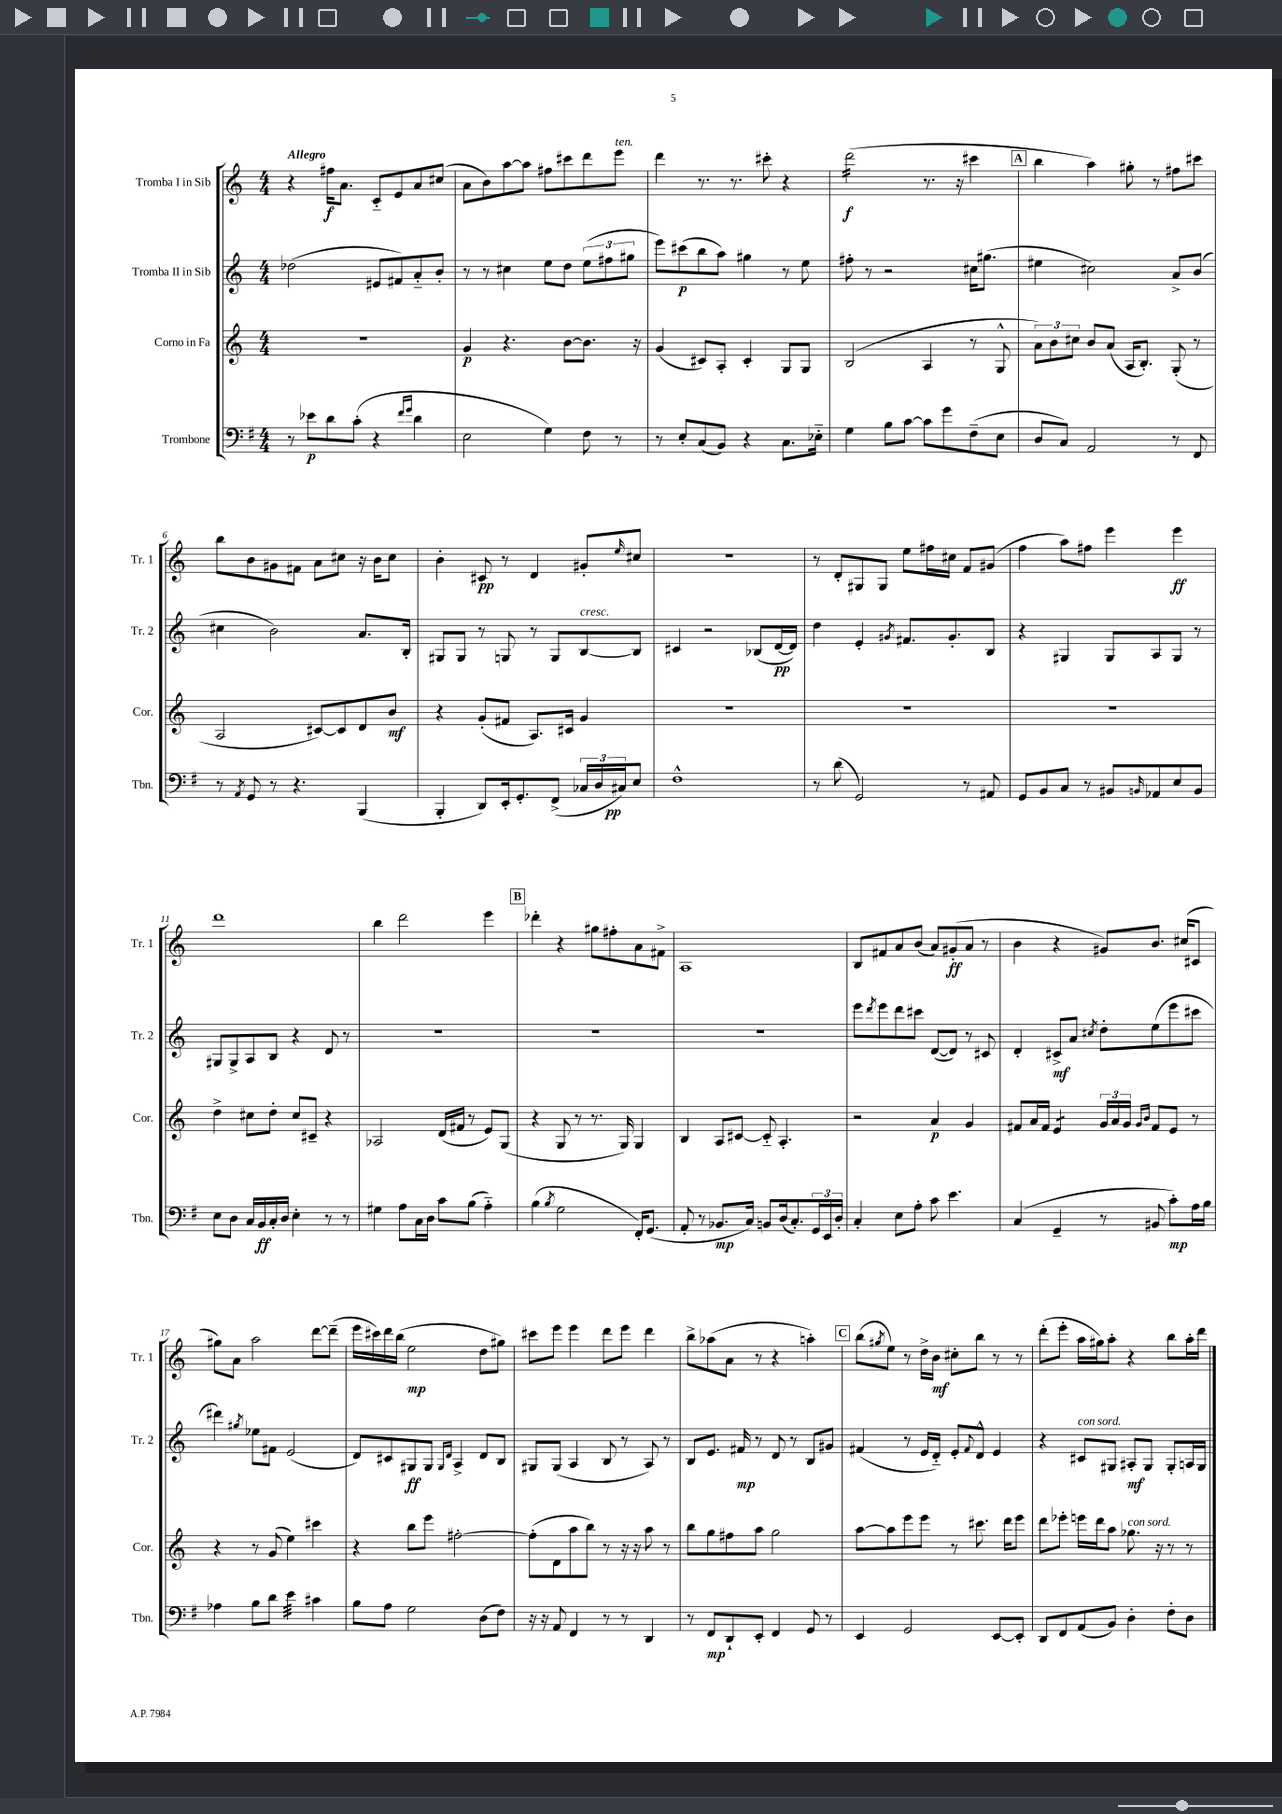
<<
\new StaffGroup <<
\new Staff = "s0" \with { instrumentName = "Tromba I in Sib" shortInstrumentName = "Tr. 1" } {
    \clef treble \key c \major \numericTimeSignature \time 4/4 \tempo "Allegro"
    r4 fis''16\f a'8. c'8-_ e'8 a'8 cis''8( |
    a'8 b'8) a''8~ a''8 fis''8 cis'''8 d'''8 e'''8^\markup { \italic "ten." } |
    d'''4 r8. r8. cis'''8-. r4 |
    d'''2:16\f( r8. r16 cis'''4 |
    \mark \markup { \box "A" } b''4 a''4) gis''8-. r8 fis''8 cis'''8 |
    b''8 b'8 gis'8 fis'8 a'8 cis''8 r16 b'16 cis''8 |
    b'4-. cis'8\pp r8 d'4 gis'8-. \grace { e''16 } cis''8 |
    R1 |
    r8 d'8-. gis8 gis8 e''8 fis''16 cis''16 f'8 gis'8( |
    f''4 a''8) fis''8 e'''4 e'''4\ff |
    d'''1 |
    b''4 d'''2 e'''4 |
    \mark \markup { \box "B" } des'''4-. r4 gis''8 fis''8-. a'8 fis'8-> |
    a1 |
    b8 fis'8 a'8 b'8( a'8) gis'8-.\ff( a'8 r8 |
    b'4 r4 gis'8) b'8. cis''16( cis'8 |
    gis''8) a'8 a''2 d'''8~ d'''8--( |
    e'''16 cis'''16) d'''16 b''16( e''2\mp d''8 gis''8) |
    cis'''8 e'''8 e'''4 d'''8 e'''8 d'''4 |
    b''8-> aes''8( a'8 r8 r4 a''4-.) |
    \mark \markup { \box "C" } b''8( \acciaccatura { gis''8 } e''8) r8 d''16-> b'16\mf cis''8-. b''8 r8 r8 |
    d'''8-.( e'''8-. a''16 gis''16) a''8-. r4 b''8 a''16-. d'''16 \bar "|." |
}
\new Staff = "s1" \with { instrumentName = "Tromba II in Sib" shortInstrumentName = "Tr. 2" } {
    \clef treble \key c \major \numericTimeSignature \time 4/4
    des''2( eis'8 fis'8) a'8-_ b'8-. |
    r8 r8 cis''4 e''8 d''8 \tuplet 3/2 { e''8( fis''8 gis''8 } |
    e'''8) cis'''8\p( b''8 a''8) gis''4 r8 e''8 |
    fis''8-. r8 r2 cis''16 gis''8.( |
    \mark \markup { \box "A" } eis''4 cis''2) a'8-> b'8( |
    cis''4 b'2) a'8. b16-. |
    gis8 gis8 r8 g8 r8 g8 b8~^\markup { \italic "cresc." } b8 |
    cis'4 r2 bes8( d'16~\pp d'16) |
    d''4 e'4-. \acciaccatura { gis'8 } fis'8. gis'8.-. b8 |
    r4 gis4 gis8 a8 gis8 r8 |
    gis8 gis8-> a8 b8 r4 d'8 r8 |
    R1 |
    \mark \markup { \box "B" } R1 |
    R1 |
    e'''8 \acciaccatura { d'''8 } e'''8 d'''8 cis'''8 d'8~( d'8) r8 cis'8 |
    d'4-. cis'8->\mf a'8 \acciaccatura { cis''8 } d''8-. e''8( e'''8 cis'''8 |
    dis'''4) \acciaccatura { gis''8 } ees''8 fis'8 e'2( |
    d'8) cis'8 gis8\ff gis8 \grace { gis16 d'16 } a4-> d'8 b8 |
    gis8 gis8( a4 b8 r8 a8) r8 |
    b8 e'8. fis'16\mp r8 d'8 r8 b8 gis'8 |
    \mark \markup { \box "C" } fis'4( r8 e'16 d'16-_) e'8-. \appoggiatura { fis'8 } d'8-^ e'4 |
    r4 cis'8^\markup { \italic "con sord." } gis8 ais8-.\mf gis8 gis8-. a16 gis16 \bar "|." |
}
\new Staff = "s2" \with { instrumentName = "Corno in Fa" shortInstrumentName = "Cor." } {
    \clef treble \key c \major \numericTimeSignature \time 4/4
    R1 |
    g'4\p r4. b'8~ b'8. r16 |
    g'4( cis'8) a8-. cis'4-. g8 g8 |
    b2( a4 r8 g8-^ |
    \mark \markup { \box "A" } \tuplet 3/2 { a'8) b'8 cis''8 } b'8 a'8( a16 b8.-.) g8-.( r8 |
    a2 cis'8~) cis'8 d'8 b'8\mf |
    r4 g'8-.( fis'8 a8.) cis'16 g'4 |
    R1 |
    R1 |
    R1 |
    d''4-> cis''8 d''8-. cis''8 cis'8-- r4 |
    aes2 d'16( fis'16 r8 e'8) g8( |
    \mark \markup { \box "B" } r4 g8 r8 r8. g16) g4 |
    b4 a8 cis'8~ cis'8-_ a4.-. |
    r2 a'4\p g'4 |
    fis'8 a'16 fis'16 e'4:8 \tuplet 3/2 { g'16 a'16 g'16 } \grace { g'16 b'16 } fis'8 e'8 r8 |
    r4 r8 g'8( e''4) cis'''4 |
    r4 b''8 e'''8 fis''2~-. |
    fis''8-.( d'8 a''8 b''8) r8 r16 r16 a''8 r8 |
    b''8 g''8 fis''8 a''8 g''2 |
    \mark \markup { \box "C" } a''8~ a''8 e'''8 e'''8 r8 cis'''8. d'''16 e'''8 |
    d'''8 ees'''8-. e'''16 d'''16 a''8 ges''8.^\markup { \italic "con sord." } r16 r8 r8 \bar "|." |
}
\new Staff = "s3" \with { instrumentName = "Trombone" shortInstrumentName = "Tbn." } {
    \clef bass \key g \major \numericTimeSignature \time 4/4
    r8 ees'8\p d'8 c'8-.( r4 \grace { fis'16 g'16 } d'4 |
    e2 g4) fis8 r8 |
    r8 e8-. c8( b,8) r4 c8. ees16-_ |
    g4 b8 c'8~ c'8 g'8 fis8--( e8 |
    \mark \markup { \box "A" } d8 c8) a,2 r8 fis,8 |
    r8 \acciaccatura { a,8 } g,8 r8 r4. b,,4( |
    b,,4-. d,8) e,16-. g,8.-. fis,8->( \tuplet 3/2 { ces16 d16 cis16\pp) } e8 |
    fis1-^ |
    r8 d'8( g,2) r8 ais,8 |
    g,8 b,8 c8 r8 bis,8 \grace { b,16 } aes,8 e8 b,8 |
    e8 d8 c16 b,16\ff c16-. d16 e4-. r8 r8 |
    gis4 a8 c16 d16 c'8 b8( a4-_) |
    \mark \markup { \box "B" } b4( \acciaccatura { b8 } g2 fis,16-.) g,8.( |
    a,8-. r8 bes,8.\mp c16) b,8 d16( c8.-.) \tuplet 3/2 { g,16 e,16 d16-. } |
    c4-. e8 a8-. c'8 e'4. |
    c4( g,4-- r8 bis,8 c'8-.\mp) a16 b16 |
    aes4 b8 d'8 e'4:32 cis'4 |
    b8 a8 g2 d8( fis8) |
    r16 r16 a,8 fis,4 r8 r8 d,4 |
    r8 fis,8\mp d,8-! e,8-. fis,4 g,8 r8 |
    \mark \markup { \box "C" } e,4 g,2 e,8~ e,8-. |
    d,8 fis,8 a,8( b,8) d4-. fis8-. d8 \bar "|." |
}
>>
>>
